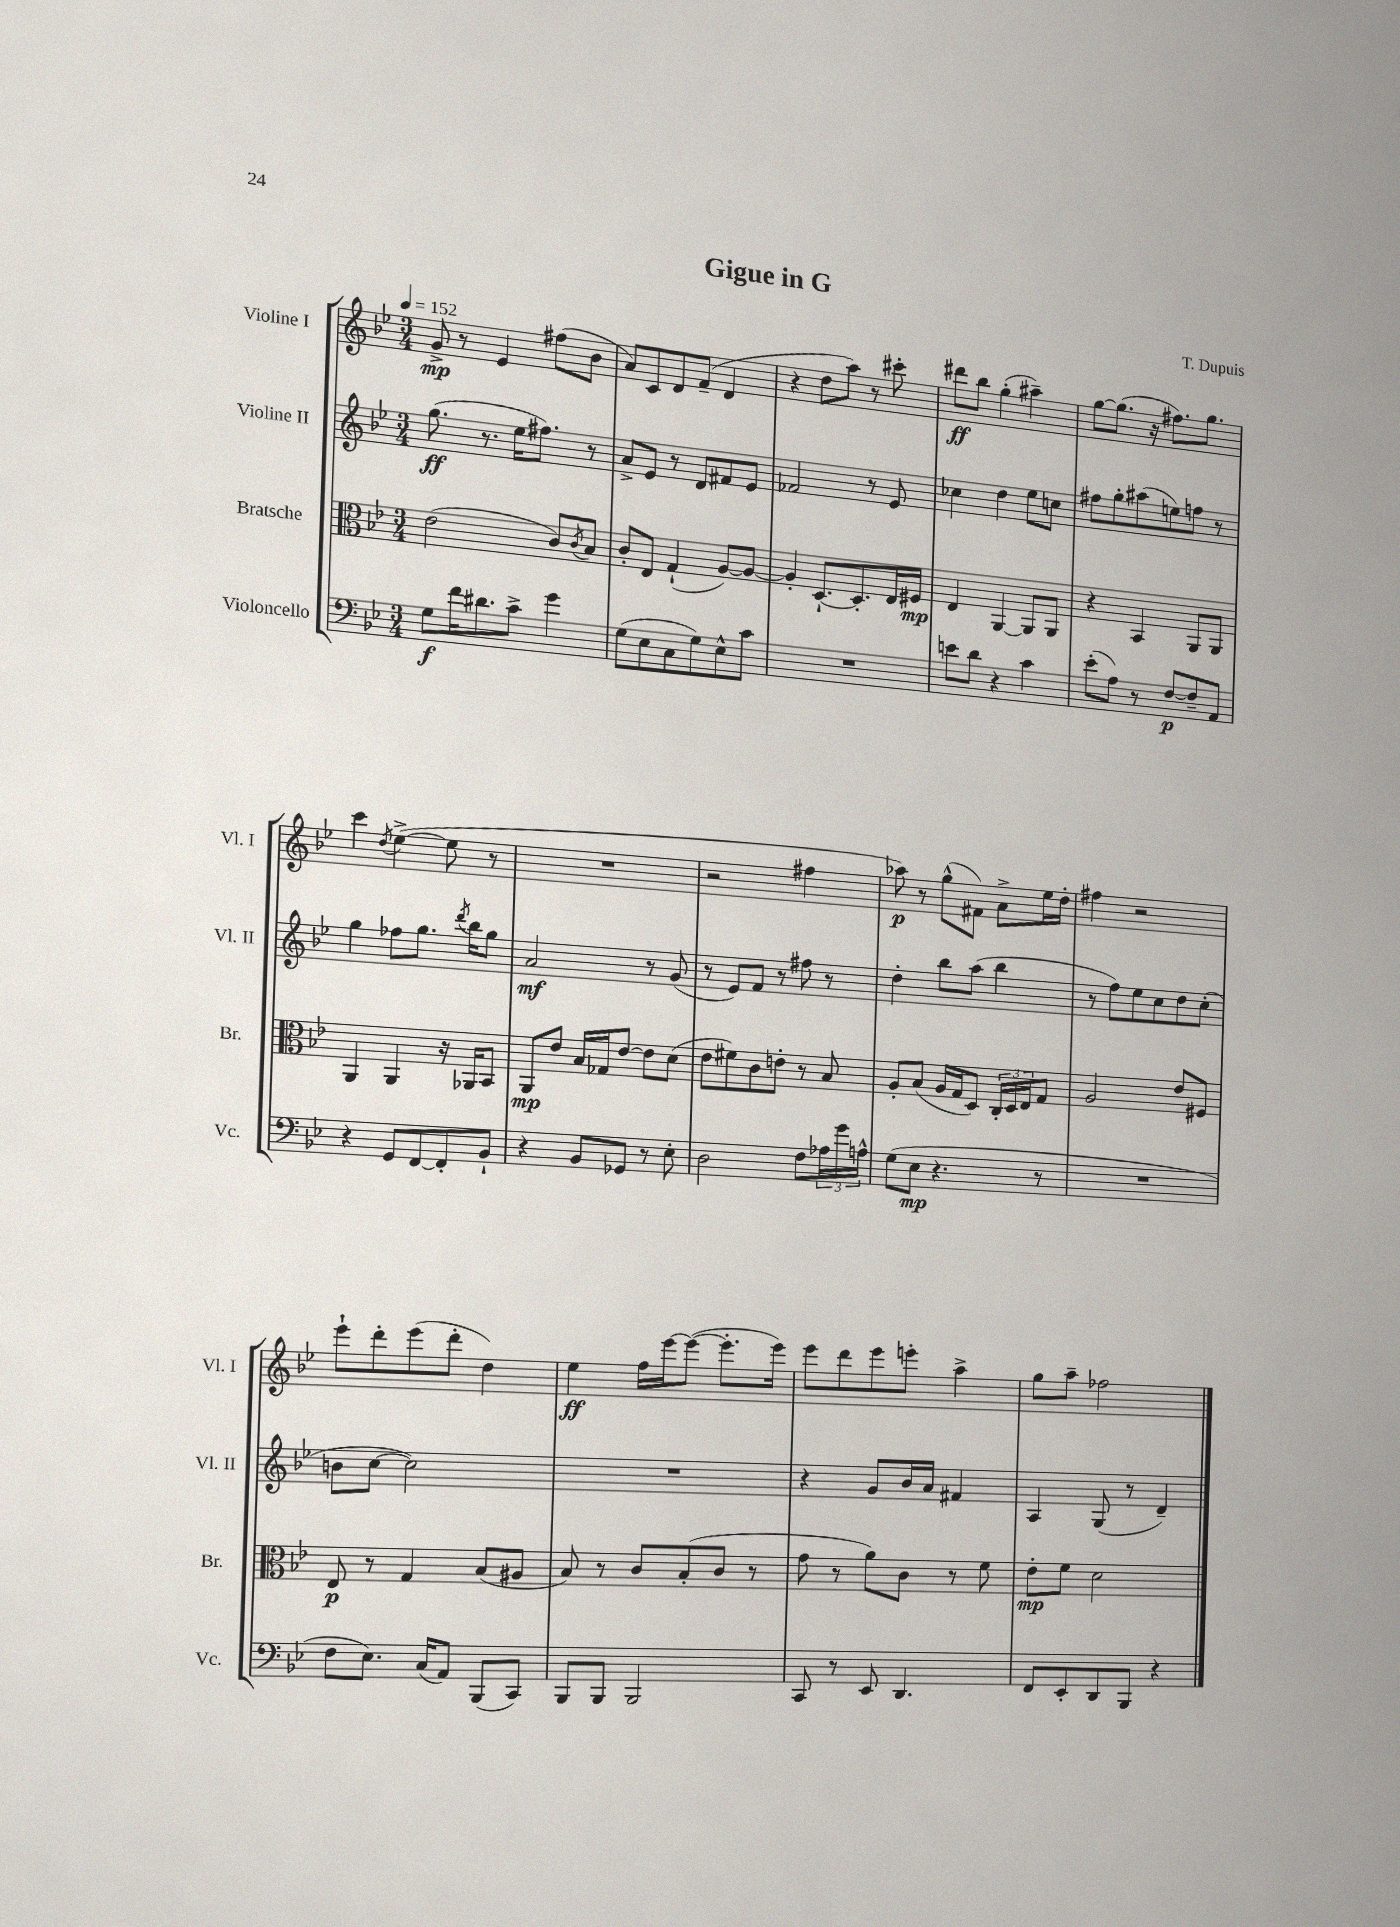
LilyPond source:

\header { title = "Gigue in G" composer = "T. Dupuis" }
<<
\new StaffGroup <<
\new Staff = "s0" \with { instrumentName = "Violine I" shortInstrumentName = "Vl. I" } {
    \clef treble \key bes \major \numericTimeSignature \time 3/4 \tempo 4 = 152
    g'8->\mp r8 ees'4 fis''8( bes'8 |
    a'8) c'8 d'8 f'8--( d'4 |
    r4 d''8 a''8) r8 cis'''8-. |
    dis'''8\ff bes''8 g''4-.( ais''4--) |
    g''8~ g''8.( r16 fis''8.) g''8. |
    c'''4 \acciaccatura { d''8 } ees''4~->( ees''8 r8 |
    R2. |
    r2 fis''4 |
    aes''8\p) r8 g''8-^( fis'8) a'8-> ees''16 d''16-. |
    fis''4 r2 |
    ees'''8-! d'''8-. ees'''8( d'''8-. d''4) |
    ees''4\ff f''16 ees'''16~ ees'''8~( ees'''8.-. ees'''16) |
    ees'''8 d'''8 ees'''8 e'''8-. a''4-> |
    g''8 a''8-- fes''2 \bar "|." |
}
\new Staff = "s1" \with { instrumentName = "Violine II" shortInstrumentName = "Vl. II" } {
    \clef treble \key bes \major \numericTimeSignature \time 3/4
    g''8.\ff( r8. ees''16 fis''8.) r8 |
    a'8-> ees'8 r8 d'8 fis'8 ees'8 |
    fes'2 r8 ees'8 |
    ces''4 d''4 ees''8 c''8 |
    fis''8 g''8-. ais''8( e''8) f''8 r8 |
    g''4 fes''8 g''8. \acciaccatura { d'''8 } bes''16 g''8 |
    a'2\mf r8 g'8( |
    r8 ees'8) f'8 r8 fis''8 r8 |
    d''4-. bes''8 a''8( bes''4 |
    r8 f''8) ees''8 c''8 d''8 c''8-.( |
    b'8 c''8~ c''2) |
    R2. |
    r4 g'8 bes'16 a'16 fis'4 |
    a4 g8( r8 d'4--) \bar "|." |
}
\new Staff = "s2" \with { instrumentName = "Bratsche" shortInstrumentName = "Br." } {
    \clef alto \key bes \major \numericTimeSignature \time 3/4
    ees'2( c'8) \acciaccatura { c'8 } bes8 |
    c'8-. ees8 g4-!( a8~) a8~ |
    a4-. d8.~-! d8.-. ees16 fis16\mp |
    ees4 a,4~ a,8 a,8 |
    r4 bes,4 a,8 a,8 |
    a,4 a,4 r16 aes,16 bes,8 |
    a,8\mp ees'8 bes16 ges16 ees'8~ ees'8 d'8( |
    ees'8 fis'8) c'8 e'8-. r8 bes8 |
    a8-. bes8( a16 g16 d8) \tuplet 3/2 { c16-. d16 ees16 } g8 |
    a2 ees'8 fis8 |
    ees8\p r8 g4 bes8( ais8 |
    bes8) r8 c'8 bes8-.( c'8 r8 |
    g'8 r8 a'8) c'8 r8 f'8 |
    ees'8-.\mp f'8 d'2 \bar "|." |
}
\new Staff = "s3" \with { instrumentName = "Violoncello" shortInstrumentName = "Vc." } {
    \clef bass \key bes \major \numericTimeSignature \time 3/4
    g8\f f'16 dis'8. c'8-> g'4 |
    g8( ees8 c8 g8) ees8-^ c'8 |
    R2. |
    e'8 d'8 r4 c'4 |
    ees'8-.( a8) r8 f8~\p f8-- a,8 |
    r4 g,8 f,8~ f,8-. bes,8-! |
    r4 bes,8 ges,8 r8 ees8-. |
    d2 f8 \tuplet 3/2 { aes16 g'16 a16-^ } |
    g8( ees8\mp r4. r8 |
    R2. |
    f8 ees8.) c16( a,8) bes,,8( c,8) |
    bes,,8 bes,,8 bes,,2 |
    c,8 r8 ees,8 d,4. |
    f,8 ees,8-. d,8 bes,,8 r4 \bar "|." |
}
>>
>>
\layout { \context { \Score \remove "Bar_number_engraver" } }
